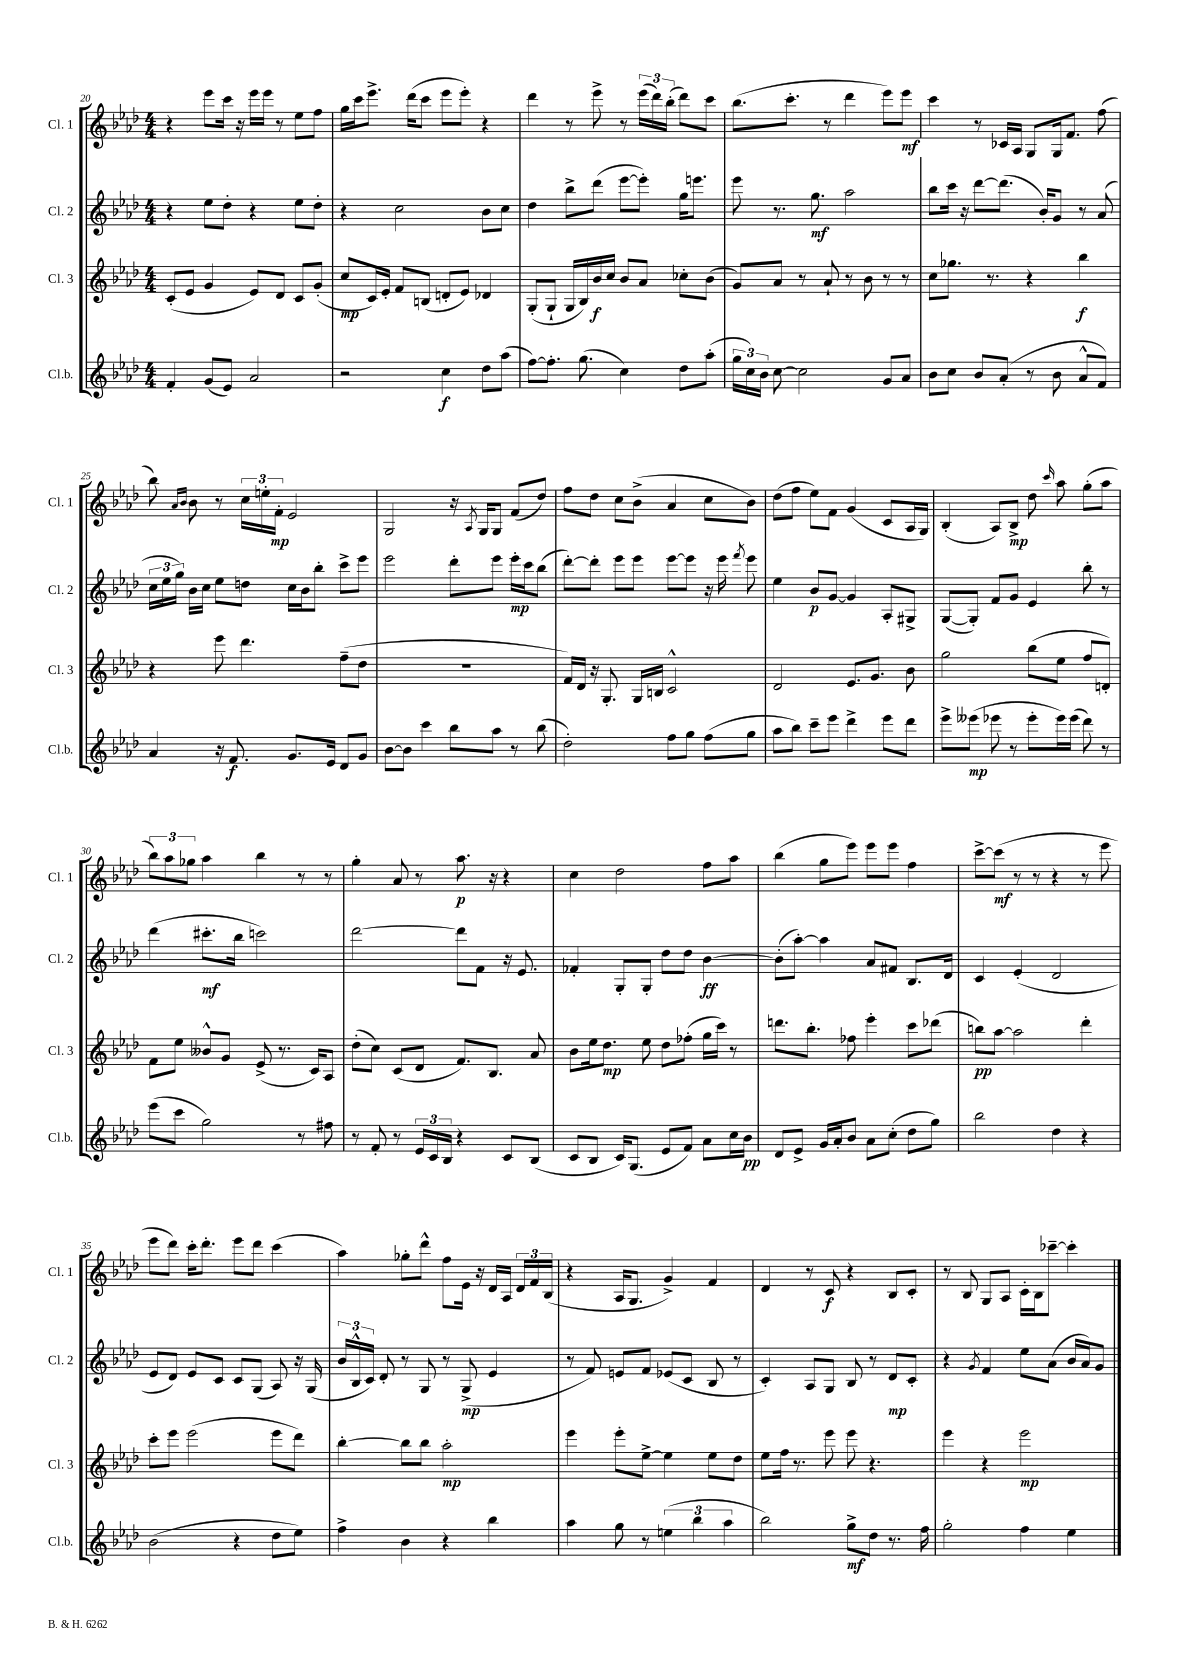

**kern	**kern	**kern	**kern
*staff4	*staff3	*staff2	*staff1
*clefG2	*clefG2	*clefG2	*clefG2
*k[b-e-a-d-]	*k[b-e-a-d-]	*k[b-e-a-d-]	*k[b-e-a-d-]
*M4/4	*M4/4	*M4/4	*M4/4
4f'/	(8c'/L	4r	4r
.	8e-/J	.	.
(8g/L	4g/	8ee-\L	8eee-\L
8e-/J)	.	8dd-'\J	16ccc\Jk
.	.	.	16r
2a-/	8e-/L)	4r	16eee-\LL
.	.	.	16eee-\JJ
.	8d-/J	.	8r
.	8c/L	8ee-\L	8ee-\L
.	(8g'/J	8dd-'\J	8ff\J
=	=	=	=
2r	8cc/L	4r	16gg\LL
.	.	.	16ccc\J
.	16c/L)	.	8.eee-^\J
.	16e-'/JJ	.	.
.	8f/L	2cc\	.
.	.	.	(16ddd-\LK
.	(8B/J	.	8ccc\J
4cc\	8d'/L	.	8eee-\L
.	8e-/J)	.	8eee-'\J)
8dd-\L	4d-/	8b-\L	4r
(8aa-\J	.	8cc\J	.
=	=	=	=
[8ff\L)	(8G'/L	4dd-\	4ddd-\
8.ff'\]J	8G`/J	.	.
.	16G/LL	8bb-^\L	8r
(8.gg\	16B-/)	.	.
.	16b-/	(8ddd-\J	8eee-^\
.	16cc/JJ	.	.
4cc\)	8b-/L	[8eee-\L	8r
.	8a-/J	8eee-'\]J)	(24eee-\LL
.	.	.	24ddd-\)
.	.	.	(24bb-'\JJ
8dd-\L	8cc-'\L	16gg\LK	8ddd-\L)
.	.	8.eee\J	.
(8aa-'\J	(8b-\J	.	8ccc\J
=	=	=	=
24gg\LL	8g/L)	8eee-\	(8.bb-\L
24cc\)	.	.	.
24b-\JJ	.	.	.
[8cc\	8a-/J	8.r	.
.	.	.	8.ccc'\J
2cc\]	8r	.	.
.	.	8.gg\	.
.	8a-`/	.	8r
.	8r	2aa-\	4ddd-\
.	8b-\	.	.
8g/L	8r	.	8eee-\L)
8a-/J	8r	.	8eee-\J
=	=	=	=
8b-\L	8cc\L	8bb-\L	4ccc\
8cc\J	8.gg-\J	16ccc\Jk	.
.	.	16r	.
8b-/L	.	[8ddd-\L	8r
.	8.r	.	.
(8a-'/J	.	(8.ddd-\]J	16c-/LL
.	.	.	16A-/JJ
8r	4r	.	8G/L
.	.	16b-'/LK)	.
8b-\	.	8g/J	16G/k
.	.	.	8.f/J
8a-^^/L	4bb-\	8r	.
8f/J)	.	(8a-/	(8ff\
=	=	=	=
4a-/	4r	24cc\LL	8bb-\)
.	.	24ee-\	.
.	.	24gg\JJ)	.
.	.	.	16qqa-/LL
.	.	.	16qqb-/JJ
.	.	16b-\LL	8b-\
.	.	16cc\JJ	.
16r	8eee-\	8ee-\L	8r
8.f/	.	.	.
.	4.ddd-\	8dd\J	24cc\LL
.	.	.	24ee'\
.	.	.	24f'\JJ
8.g/L	.	16cc\LL	2e-/
.	.	16b-\J	.
.	.	8bb-'\J	.
16e-/Jk	.	.	.
8d-/L	(8ff~\L	8ccc^\L	.
8g/J	8dd-\J	8eee-\J	.
=	=	=	=
[8b-\L	1r	2eee-\	2G/
8b-\]J	.	.	.
4ccc\	.	.	.
8bb-\L	.	8ddd-'\L	16r
.	.	.	8qA-/
.	.	.	16G/LK
8aa-\J	.	8eee-\J	8G/J
8r	.	16eee-'\LL	(8f/L
.	.	16ccc\J	.
(8bb-\	.	(8bb-\J	8dd-/J)
=	=	=	=
2dd-'\)	16f/LL)	[8ddd-'\L)	8ff\L
.	16d-/JJ	.	.
.	16r	8ddd-'\]J	8dd-\J
.	8.G'/	.	.
.	.	8eee-\L	8cc\L
.	16G/LL	8eee-\J	(8b-^\J
.	16B/JJ	.	.
8ff\L	2c^^/	[8eee-\L	4a-/
8gg\J	.	8eee-\]J	.
(8ff\L	.	16r	8cc\L
.	.	16eee-\	.
.	.	8qfff/	.
8gg\J	.	8eee-\	8b-\J)
=	=	=	=
8aa-\L	2d-/	4ee-\	(8dd-\L
8bb-\J)	.	.	8ff\J
8ccc~\L	.	8b-/L	8ee-\L)
8eee-\J	.	[8g/J	8f\J
4ddd-^\	8.e-/L	4g/]	(4g/
.	8.g/J	.	.
8eee-\L	.	8A-'/L	8c/L
8ddd-\J	8b-\	8G#^/J	16A-/L
.	.	.	16G/JJ)
=	=	=	=
8eee-^\L	2gg\	([8G/L	(4B-'/
(8eee--\J	.	8G'/]J)	.
8eee-\	.	8f/L	8A-/L)
8r	.	8g/J	8B-^/J
8eee-'\L	(8bb-\L	4e-/	8dd-\
.	.	.	16qqccc/
16eee-\L)	8ee-\J	.	8aa-\
(16eee-\JJ	.	.	.
8ddd-\)	8ff/L	8bb-'\	(8gg'\L
8r	8d'/J)	8r	8aa-\J
=	=	=	=
(8eee-\L	8f\L	(4ddd-\	12bb-\L)
.	.	.	12aa-\
8ccc\J	8ee-\J	.	.
.	.	.	12gg-\J
2gg\)	8b--^^/L	8.ccc#'\L	4aa-\
.	8g/J	.	.
.	.	16bb-\Jk	.
.	(8e-^/	2ccc\)	4bb-\
.	8.r	.	.
8r	.	.	8r
.	16c/LK)	.	.
8ff#\	8A-/J	.	8r
=	=	=	=
8r	(8dd-'\L	[2ddd-\	4gg'\
8f'/	8cc\J)	.	.
8r	(8c/L	.	8a-/
24e-/LL	8d-/J	.	8r
24c/	.	.	.
24B-/JJ	.	.	.
4r	8.f/L)	8ddd-\]L	8.aa-\
.	.	8f\J	.
.	8.B-/J	.	16r
8c/L	.	16r	4r
.	.	8.e-/	.
(8B-/J	8a-/	.	.
=	=	=	=
8c/L	8b-\L	4f-'/	4cc\
8B-/J	16ee-\k	.	.
.	8.dd-\J	.	.
16c/LK)	.	8G'/L	2dd-\
(8.G/J	.	.	.
.	8ee-\	8G'/J	.
8e-/L	8dd-\L	8dd-\L	.
8f/J)	(8ff-'\J	8dd-\J	.
8a-\L	16gg\LL	[4b-\	8ff\L
.	16ccc\JJ)	.	.
16cc\L	8r	.	8aa-\J
16b-\JJ	.	.	.
=	=	=	=
8d-/L	8.ddd\L	(8b-'\]L	(4bb-\
8e-^/J	.	[8aa-'\J)	.
.	8.bb-'\J	.	.
16g/LL	.	4aa-\]	8gg\L
16a-'/J	.	.	.
8b-/J	8ff-\	.	8eee-\J)
8a-\L	4eee-'\	8a-/L	8eee-\L
(8cc'\J	.	8f#/J	8eee-\J
8dd-\L	8ccc\L	8.B-/L	4ff\
8gg\J)	(8ddd-\J	.	.
.	.	16d-/Jk	.
=	=	=	=
2bb-\	8bb\L)	4c/	[8ccc^\L
.	[8aa-\J	.	(8ccc\]J
.	2aa-\]	(4e-'/	8r
.	.	.	8r
4dd-\	.	2d-/	4r
4r	4ddd-'\	.	8r
.	.	.	8eee-\
=	=	=	=
(2b-\	8ccc'\L	8e-/L	8eee-\L
.	8eee-\J	8d-/J)	8ddd-\J)
.	(2eee-\	8e-/L	16ccc'\LK
.	.	.	8.ddd-'\J
.	.	8c/J	.
4r	.	8c/L	8eee-\L
.	.	(8G/J	8ddd-\J
8dd-\L	8eee-\L	8A-/)	(4ccc\
8ee-\J)	8ddd-\J)	16r	.
.	.	(16G/	.
=	=	=	=
4ff^\	[4bb-'\	24b-/LL	4aa-\)
.	.	24B-^^/	.
.	.	24c/JJ)	.
.	.	8d-'/	.
4b-\	8bb-\]L	8r	8gg-'\L
.	8bb-\J	8G/	8ddd-^^\J
4r	2aa-'\	8r	8ff\L
.	.	(8G^/	16e-\Jk
.	.	.	16r
4bb-\	.	4e-/	16d-/LL
.	.	.	16A-/JJ
.	.	.	24d-/LL
.	.	.	24f/
.	.	.	(24B-/JJ
=	=	=	=
4aa-\	4eee-\	8r	4r
.	.	8f/)	.
8gg\	8eee-'\L	8e/L	16A-/LK
.	.	.	8.G/J
8r	[8ee-^\J	8f/J	.
(6ee\	4ee-\]	(8e-/L	4g^/)
.	.	8c/J	.
6bb-\	.	.	.
.	8ee-\L	8B-/	4f/
6aa-\	.	.	.
.	8dd-\J	8r	.
=	=	=	=
2bb-\)	8ee-\L	4c'/)	4d-/
.	16ff\Jk	.	.
.	8.r	.	.
.	.	8A-/L	8r
.	8eee-\	8G/J	8c/
8gg^\L	8eee-\	8B-/	4r
8dd-\J	4.r	8r	.
8.r	.	8d-/L	8B-/L
.	.	8c'/J	8c'/J
16ff\	.	.	.
=	=	=	=
2gg'\	4eee-\	4r	8r
.	.	.	8B-/
.	.	8qg/	.
.	4r	4f/	8G/L
.	.	.	8A-/J
4ff\	2eee-\	8ee-\L	16c'\LL
.	.	.	16B-\J
.	.	(8a-\J	[8ccc-~\J
4ee-\	.	16b-/LL	4ccc-'\]
.	.	16a-/J)	.
.	.	8g/J	.
==	==	==	==
*-	*-	*-	*-
